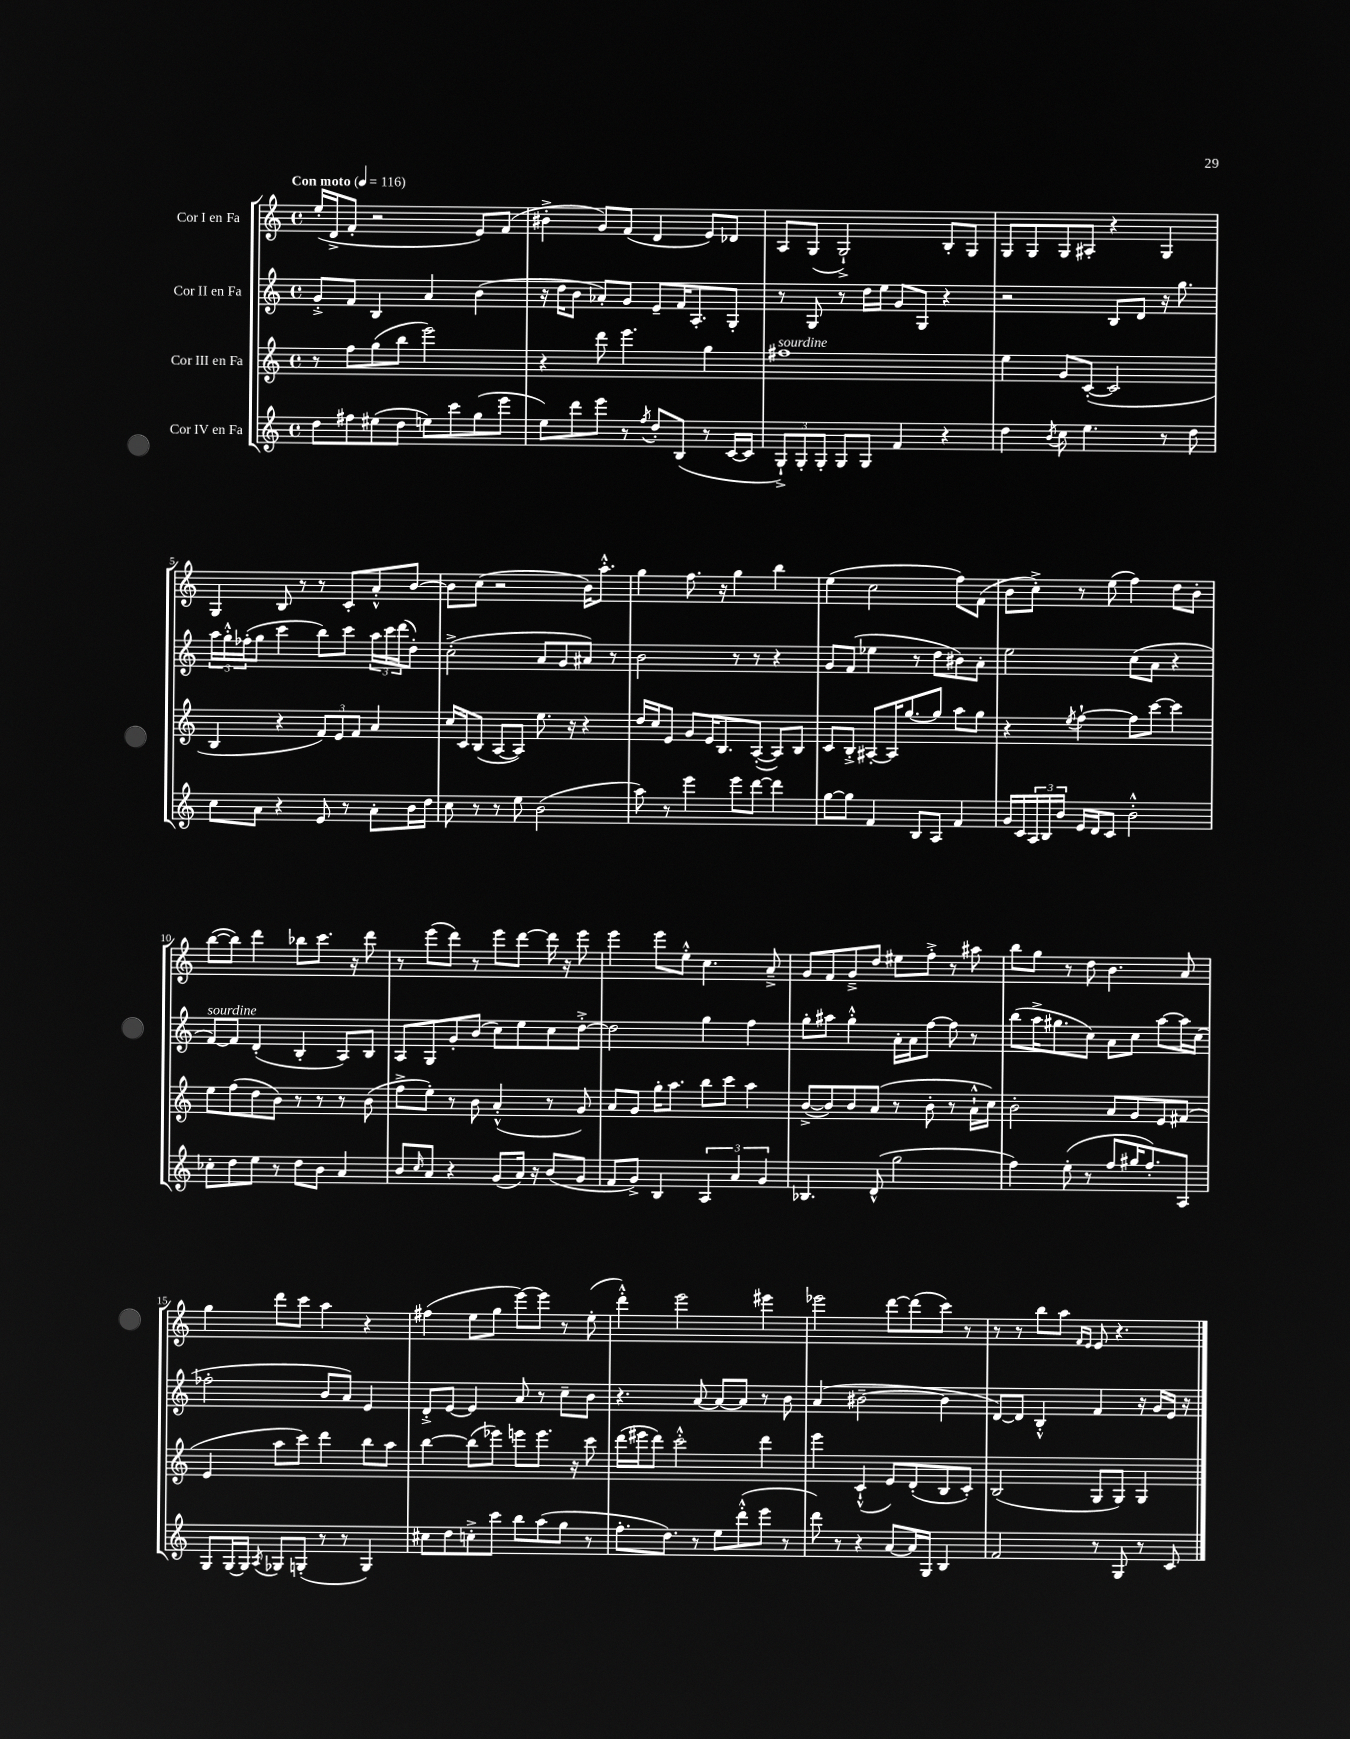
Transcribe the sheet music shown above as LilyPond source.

<<
\new StaffGroup <<
\new Staff = "s0" \with { instrumentName = "Cor I en Fa" } {
    \clef treble \key c \major \defaultTimeSignature \time 4/4 \tempo "Con moto" 4 = 116
    e''16-.( d'16-> f'8-. r2 e'8) f'8( |
    bis'4-.-> g'8) f'8( d'4 e'8) des'8 |
    a8 g8( g2-!->) b8-. g8 |
    g8 g8 g8 ais8-. r4 g4 |
    g4 b8 r8 r8 c'8-. a'8-.-^ b'8~ |
    b'8 c''8( r2 b'16) a''8.-.-^ |
    g''4 f''8. r16 g''4 b''4 |
    e''4( c''2 f''8) f'8( |
    b'8 c''8-.->) r8 e''8( f''4) d''8 b'8-. |
    b''8~( b''8) d'''4 bes''8 c'''8. r16 d'''8 |
    r8 e'''8( d'''8) r8 e'''8 d'''8~ d'''16 r16 e'''8 |
    e'''4 e'''8 e''8-.-^ c''4. a'8---> |
    g'8 f'8 g'8---> d''8 eis''8 f''8-.-> r8 ais''8 |
    b''8 g''8 r8 d''8 b'4. a'8 |
    g''4 d'''8 c'''8 a''4 r4 |
    fis''4( e''8 g''8 e'''8~) e'''8 r8 e''8-.( |
    d'''4-.-^) e'''2 eis'''4 |
    ees'''2 d'''8~ d'''8( c'''8) r8 |
    r8 r8 b''8 a''8 \grace { f'16 e'16 } e'8 r4. \bar "|." |
}
\new Staff = "s1" \with { instrumentName = "Cor II en Fa" } {
    \clef treble \key c \major \defaultTimeSignature \time 4/4
    g'8-.-> f'8 b4 a'4 b'4( |
    r16 d''16 b'8 aes'8-.) g'8 e'8-- f'16 a8.-. g8-. |
    r8 g8 r8 d''16 e''16 g'8 g8 r4 |
    r2 b8 d'8 r16 g''8. |
    \tuplet 3/2 { a''16 g''16-.-^ fes''16-.( } g''8 c'''4 b''8) c'''8 \tuplet 3/2 { a''16 c'''16 d'''16( } d''8-.) |
    c''2-.->( a'8 g'8 ais'8) r8 |
    b'2 r8 r8 r4 |
    g'8 f'8( ees''4 r8 d''8 bis'8) a'8-. |
    e''2 c''8( a'8 r4 |
    f'8~^\markup { \italic "sourdine" }) f'8 d'4-.( b4-. a8) b8 |
    a8 g8 g'8-. b'8( c''8) e''8 c''8 d''8~-.-> |
    d''2 g''4 f''4 |
    g''8-. ais''8 g''4-.-^ a'16-. a'16 f''8~ f''8 r8 |
    b''8( a''16-> gis''8. c''8) a'8 c''8 a''8~ a''16 c''16( |
    fes''2-. b'8 a'8) e'4 |
    d'8-.-> e'8~ e'4 a'8 r8 c''8-- b'8 |
    r4. a'8~ a'8~ a'8 r8 b'8 |
    a'4( bis'2~-- bis'4 |
    d'8~) d'8 b4-.-^ f'4 r16 g'16 e'16 r16 \bar "|." |
}
\new Staff = "s2" \with { instrumentName = "Cor III en Fa" } {
    \clef treble \key c \major \defaultTimeSignature \time 4/4
    r8 f''8 g''8( b''8 e'''2) |
    r4 d'''8 e'''4. g''4 |
    fis''1^\markup { \italic "sourdine" } |
    e''4 g'8 c'8~-.( c'2 |
    b4 r4 \tuplet 3/2 { f'8) e'8 f'8 } a'4 |
    c''16 c'16 b8( a8~ a8) e''8. r16 r4 |
    d''16 c''16 e'8 g'8 e'16 b8. a8~-.( a8) b8 |
    c'8 b8-.-> ais8~-. ais16 g''8.~ g''8 a''8 g''8 |
    r4 \acciaccatura { e''8 } f''4~-! f''8 c'''8~ c'''4 |
    e''8 f''8( d''8 b'8) r8 r8 r8 b'8( |
    f''8-> e''8-.) r8 b'8 a'4-.-^( r8 g'8) |
    a'8 g'8 g''16-. a''8. b''8 c'''8 a''4 |
    b'8~->( b'8) b'8 a'8( r8 b'8-. r8 a'16-!-^ c''16) |
    b'2-. a'8 g'8 e'8 fis'8( |
    e'4 a''8 c'''8) d'''4 b''8 a''8 |
    b''4~ b''8( ees'''8) e'''8 e'''8. r16 c'''8 |
    d'''16( eis'''16 d'''8) c'''2-.-^ d'''4 |
    e'''4 c'4-!-^( e'8) d'8-.( b8 c'8-.) |
    b2( g8 g8) g4 \bar "|." |
}
\new Staff = "s3" \with { instrumentName = "Cor IV en Fa" } {
    \clef treble \key c \major \defaultTimeSignature \time 4/4
    d''8 fis''8 eis''8( d''8 e''8) c'''8 g''8( e'''8 |
    e''8) d'''8 e'''8 r8 \acciaccatura { f''8 } d''8-. b8( r8 c'16~ c'16 |
    \tuplet 3/2 { g8-!->) g8-. g8-. } g8 g8 f'4 r4 |
    d''4 \acciaccatura { b'8 } c''8 e''4. r8 d''8 |
    c''8 a'8 r4 e'8 r8 a'8-. b'16 d''16 |
    c''8 r8 r8 e''8 b'2( |
    a''8) r8 e'''4 e'''8 d'''8~ d'''4 |
    g''8~ g''8 f'4 b8 a8 f'4 |
    g'16 c'16 \tuplet 3/2 { a16 b16 b'16 } e'16 d'16 c'8 b'2-.-^ |
    ces''8-. d''8 e''8 r8 d''8 b'8 a'4 |
    b'8 \grace { c''16 } a'8 r4 g'8( a'16) r16 b'8( g'8 |
    f'8 g'8->) b4 \tuplet 3/2 { a4 a'4 g'4 } |
    bes4. d'8-^( g''2 |
    f''4) e''8-.( r8 f''8 gis''16 f''8.-.) a8 |
    g8 g16~ g16 \acciaccatura { a8 } ges8 g8-.( r8 r8 g4) |
    cis''8 d''8 c''8-.-> c'''8 b''8 a''8( g''8 r8 |
    f''8.-. d''8.) r8 e''8 d'''8-.-^( e'''8 r8 |
    d'''8) r8 r4 a'8~ a'16 g16 b4 |
    f'2 r8 g8 r8 c'8 \bar "|." |
}
>>
>>
